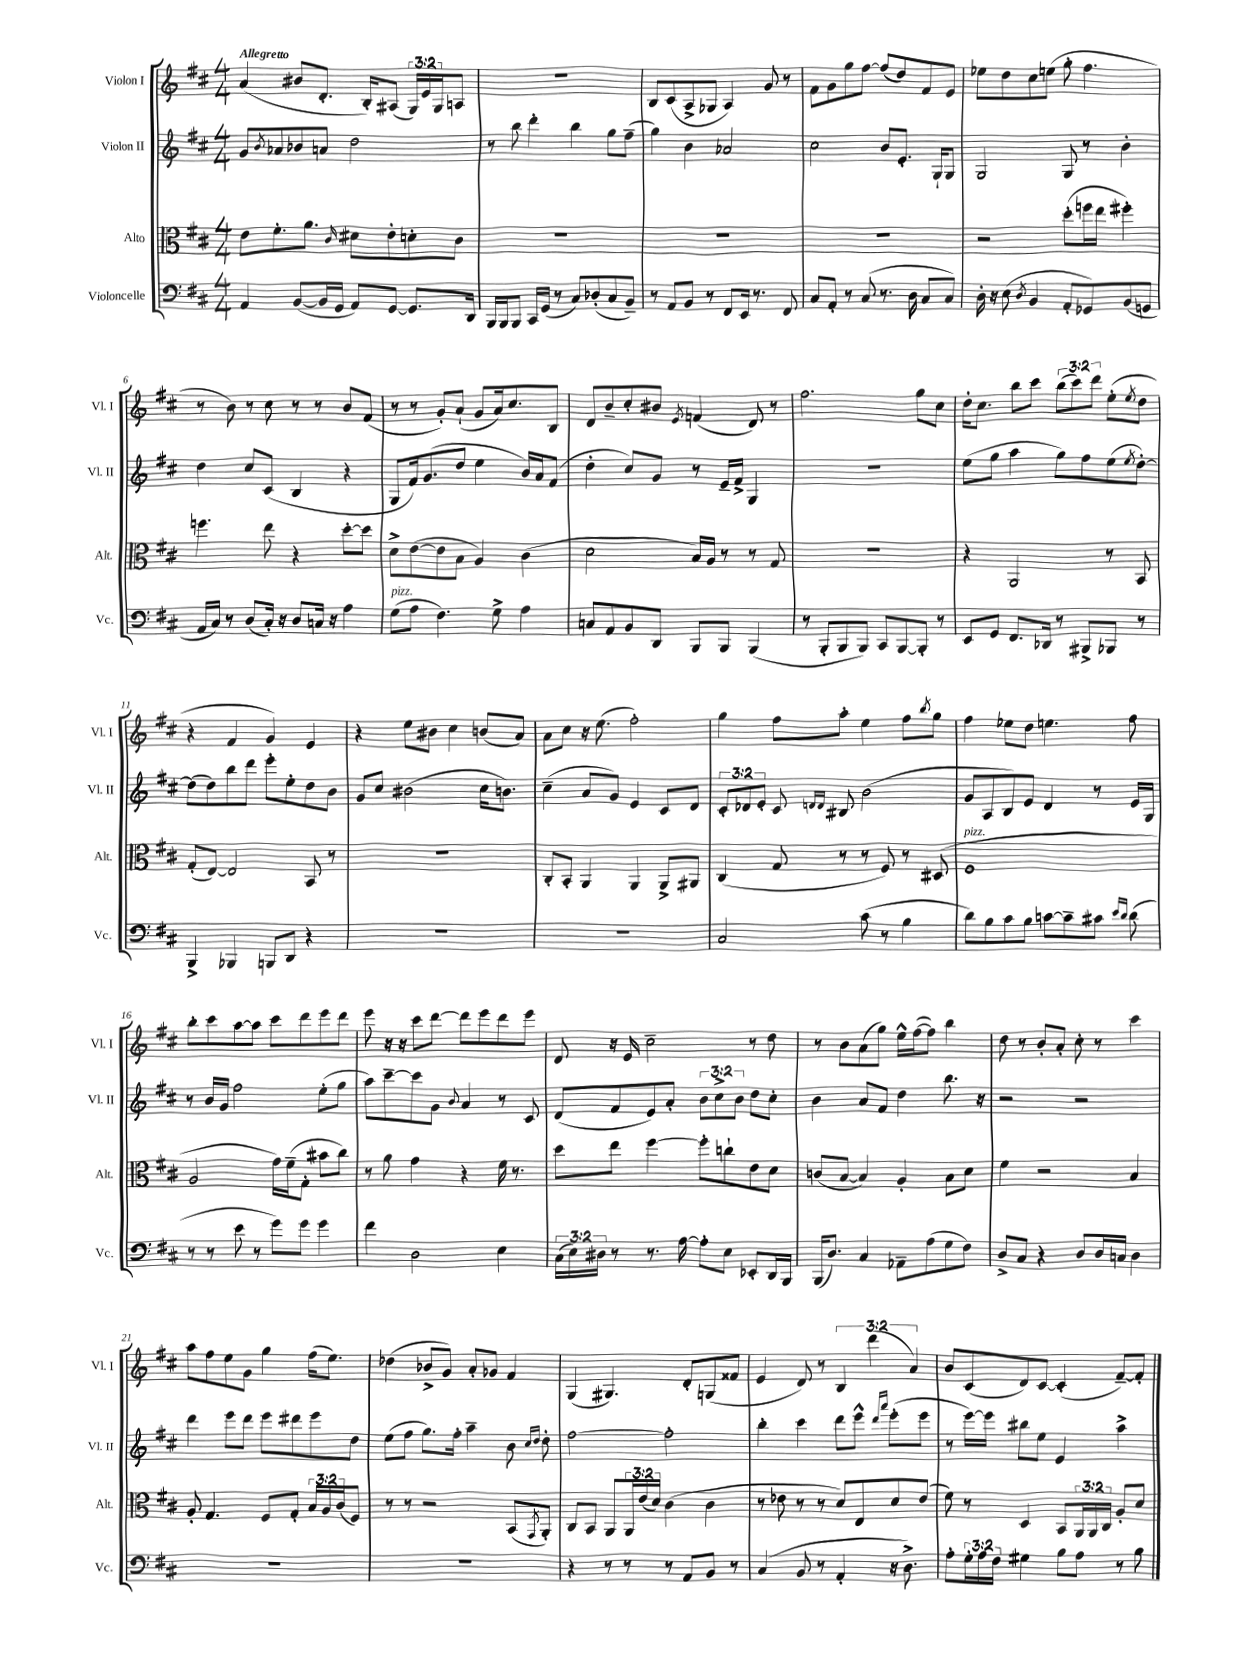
<<
\new StaffGroup <<
\new Staff = "s0" \with { instrumentName = "Violon I" shortInstrumentName = "Vl. I" } {
    \clef treble \key d \major \numericTimeSignature \time 4/4 \override Staff.TupletNumber.text = #tuplet-number::calc-fraction-text \tempo "Allegretto"
    a'4( bis'8 d'8.-. b16-.) ais8( \tuplet 3/2 { g16) e'16 g16 } a8 |
    r1 |
    b8 cis'8( a8-> ges8 a4) g'8 r8 |
    fis'8 g'8 g''8 fis''8~ fis''8( d''8) fis'8 e'8 |
    ees''8 d''8 cis''8 e''8( g''8-. fis''4. |
    r8 b'8) r8 cis''8 r8 r8 b'8 fis'8( |
    r8 r8 g'8-.) a'8-!( g'8 a'16) cis''8. b8 |
    d'8 b'8-- cis''8-. bis'8 \acciaccatura { e'8 } f'4( d'8) r8 |
    fis''2. g''8 cis''8 |
    d''16-. cis''8. b''8 cis'''8 \tuplet 3/2 { b''8( cis'''8) d'''8 } e''8-.( \acciaccatura { e''8 } d''8 |
    r4 fis'4 g'4) e'4 |
    r4 e''8 bis'8 cis''4 b'8( a'8) |
    a'8 cis''8 r16 e''8.( fis''2-.) |
    g''4 fis''8 a''8-. e''4 fis''8 \acciaccatura { b''8 } g''8 |
    fis''4 ees''8 d''8 e''4. fis''8 |
    b''8-. cis'''8 a''8~ a''8 cis'''8 d'''8 e'''8 d'''8 |
    e'''8 r16 r16 cis'''8 d'''8~ d'''8 e'''8 d'''8 e'''8 |
    d'8 r16 e'16 cis''2-- r8 d''8 |
    r8 b'8 a'8( g''8) e''16-^ fis''16~( fis''8) b''4 |
    d''8 r8 b'8-. a'8-. cis''8-. r8 cis'''4 |
    a''8 fis''8 e''8 g'8 g''4 fis''16( e''8.) |
    des''4( bes'8-> g'8) a'8-. ges'8 fis'4 |
    g4( gis4.) d'8-. g8( fisis'8 |
    e'4 d'8) r8 \tuplet 3/2 { b4 d'''4( a'4) } |
    b'8 cis'8( d'8) cis'8~ cis'4-.( fis'8~--) fis'8-. \bar "|." |
}
\new Staff = "s1" \with { instrumentName = "Violon II" shortInstrumentName = "Vl. II" } {
    \clef treble \key d \major \numericTimeSignature \time 4/4 \override Staff.TupletNumber.text = #tuplet-number::calc-fraction-text
    g'8 \acciaccatura { b'8 } aes'8 bes'8 a'8 d''2 |
    r8 b''8 d'''4-. b''4 g''8 fis''8--( |
    g''4) b'4 aes'2 |
    cis''2 b'8 e'8.-. g16-! g8 |
    g2 g8 r8 b'4-. |
    d''4 cis''8 cis'8( b4 r4 |
    g8 fis'16) g'8.( d''8 e''4 b'16) a'16 fis'8( |
    d''4-. cis''8) g'8 r8 e'16-- fis'16-> g4 |
    R1 |
    e''8( g''8 a''4 g''8) fis''8 e''8( \acciaccatura { e''8 } d''8~-.) |
    d''8( d''8) b''8 d'''8 e'''8-. e''8-. d''8 b'8 |
    g'8 cis''8 bis'2( cis''16 b'8.) |
    cis''4--( a'8 g'8) e'4 cis'8 d'8 |
    \tuplet 3/2 { cis'8-. des'8 e'8-. } cis'8 \grace { d'16 d'16 } bis8 b'2( |
    g'8 a8 b8) e'8 d'4 r8 e'16 g16 |
    r8 b'16 g'16 fis''2 e''8-.( g''8 |
    a''8) cis'''8~-- cis'''8 g'8 \appoggiatura { b'8 } a'4 r8 cis'8 |
    d'8( fis'8 e'8) a'8-. \tuplet 3/2 { b'8 cis''8-> b'8 } d''8 cis''8-. |
    b'4 a'8 fis'8 d''4 b''8. r16 |
    r2 r2 |
    d'''4 e'''8 d'''8 e'''8 dis'''8 e'''8 d''8 |
    e''8( fis''8 g''8.) fis''16-. a''4-- b'8 \grace { cis''16 d''16 } d''8-. |
    fis''2~ fis''2-. |
    b''4-. cis'''4 d'''8 e'''8-^ \grace { d'''16 a'''16 } e'''8-.( e'''8 |
    r8 e'''16~) e'''16 bis''8 e''8 e'4 a''4-> \bar "|." |
}
\new Staff = "s2" \with { instrumentName = "Alto" shortInstrumentName = "Alt." } {
    \clef alto \key d \major \numericTimeSignature \time 4/4 \override Staff.TupletNumber.text = #tuplet-number::calc-fraction-text
    e'8 fis'8.-. a'8. \grace { cis'16 } dis'8 e'8-. d'8-. cis'8 |
    R1 |
    R1 |
    R1 |
    r2 d''8-.( f''16 e''16 fis''4-.) |
    f''4. e''8 r4 d''8~-. d''8 |
    d'8-> e'8~( e'8 b8 a4) cis'4( |
    d'2 b16) a16 r8 r8 g8 |
    R1 |
    r4 a,2 r8 b,8 |
    g8-.( e8~) e2 b,8 r8 |
    r1 |
    cis8-. b,8-. a,4 a,4 a,8-> ais,8 |
    cis4( g8 r8 r8 fis8) r8 dis8( |
    fis1^\markup { \italic "pizz." } |
    a2 g'16) fis'16--( g8-. bis'8 cis''8) |
    r8 a'8 g'4 r4 fis'16 r8. |
    d''8 e''8 fis''4~ fis''8-. c''8-! e'8 d'8 |
    c'8( b8~ b4) a4-. b8 d'8 |
    fis'4 r2 b4 |
    a8-. g4. fis8 g8-. \tuplet 3/2 { b16 a16 cis'16( } fis8) |
    r8 r8 r2 b,8( \acciaccatura { g,8 } a,8-.) |
    cis8 b,8 a,8 \tuplet 3/2 { a,16 e'16( d'16) } cis'4( cis'4 |
    r8 ees'8 r8 r8 d'8) e8 d'8 ees'8( |
    fis'8) r8 d4 b,8 \tuplet 3/2 { a,16 a,16 cis16 } a8-. d'8 \bar "|." |
}
\new Staff = "s3" \with { instrumentName = "Violoncelle" shortInstrumentName = "Vc." } {
    \clef bass \key d \major \numericTimeSignature \time 4/4 \override Staff.TupletNumber.text = #tuplet-number::calc-fraction-text
    a,4 b,8~( b,16 g,16 a,8) g,8~ g,8. d,16 |
    b,,16 b,,16 b,,8 cis,16 g,16( r8 cis8) des8-.( cis8 b,8--) |
    r8 a,8 b,8 r8 fis,8 e,16 r8. fis,8 |
    cis8 a,8-. r8 cis8( r8. d16 cis8 cis8) |
    d16-. r16 e8( \acciaccatura { d8 } b,4 a,8-. ges,8) b,8( g,8 |
    a,16 cis16) r8 d8( cis16-.) r16 d8 c16 r16 a4 |
    g8^\markup { \italic "pizz." }( a8 fis4.) g8-> a4 |
    c8 a,8 b,8 d,8 b,,8 b,,8 b,,4( |
    r8 b,,8-. b,,8 b,,8) cis,8 b,,8~ b,,8-. r8 |
    e,8 g,8 fis,8. des,16 r8 bis,,8-> bes,,8 r8 |
    b,,4-> bes,,4 b,,8 d,8 r4 |
    R1 |
    R1 |
    cis2 cis'8( r8 b4 |
    d'8) b8 cis'8 b8 c'8~ c'8-- cis'8 \grace { e'16 d'16 } d'8( |
    r8 r8 e'8 r8 g'8) g'8 g'4 |
    fis'4 d2 e4 |
    \tuplet 3/2 { cis16( e16) dis16 } r8 r8. a16~ a8-. e8 ees,8-. d,16 b,,16 |
    b,,16( d8.) cis4 aes,8-- a8( g8 fis8) |
    d8-> cis8 r4 d8 d16 c16 d4 |
    R1 |
    R1 |
    r4 r8 r8 r8 a,8 b,8 r8 |
    cis4( b,8 r8 a,4-. r16 d8.->) |
    a8-. \tuplet 3/2 { g16-. a16 fis16 } gis4 b8 a8 r8 b8 \bar "|." |
}
>>
>>
